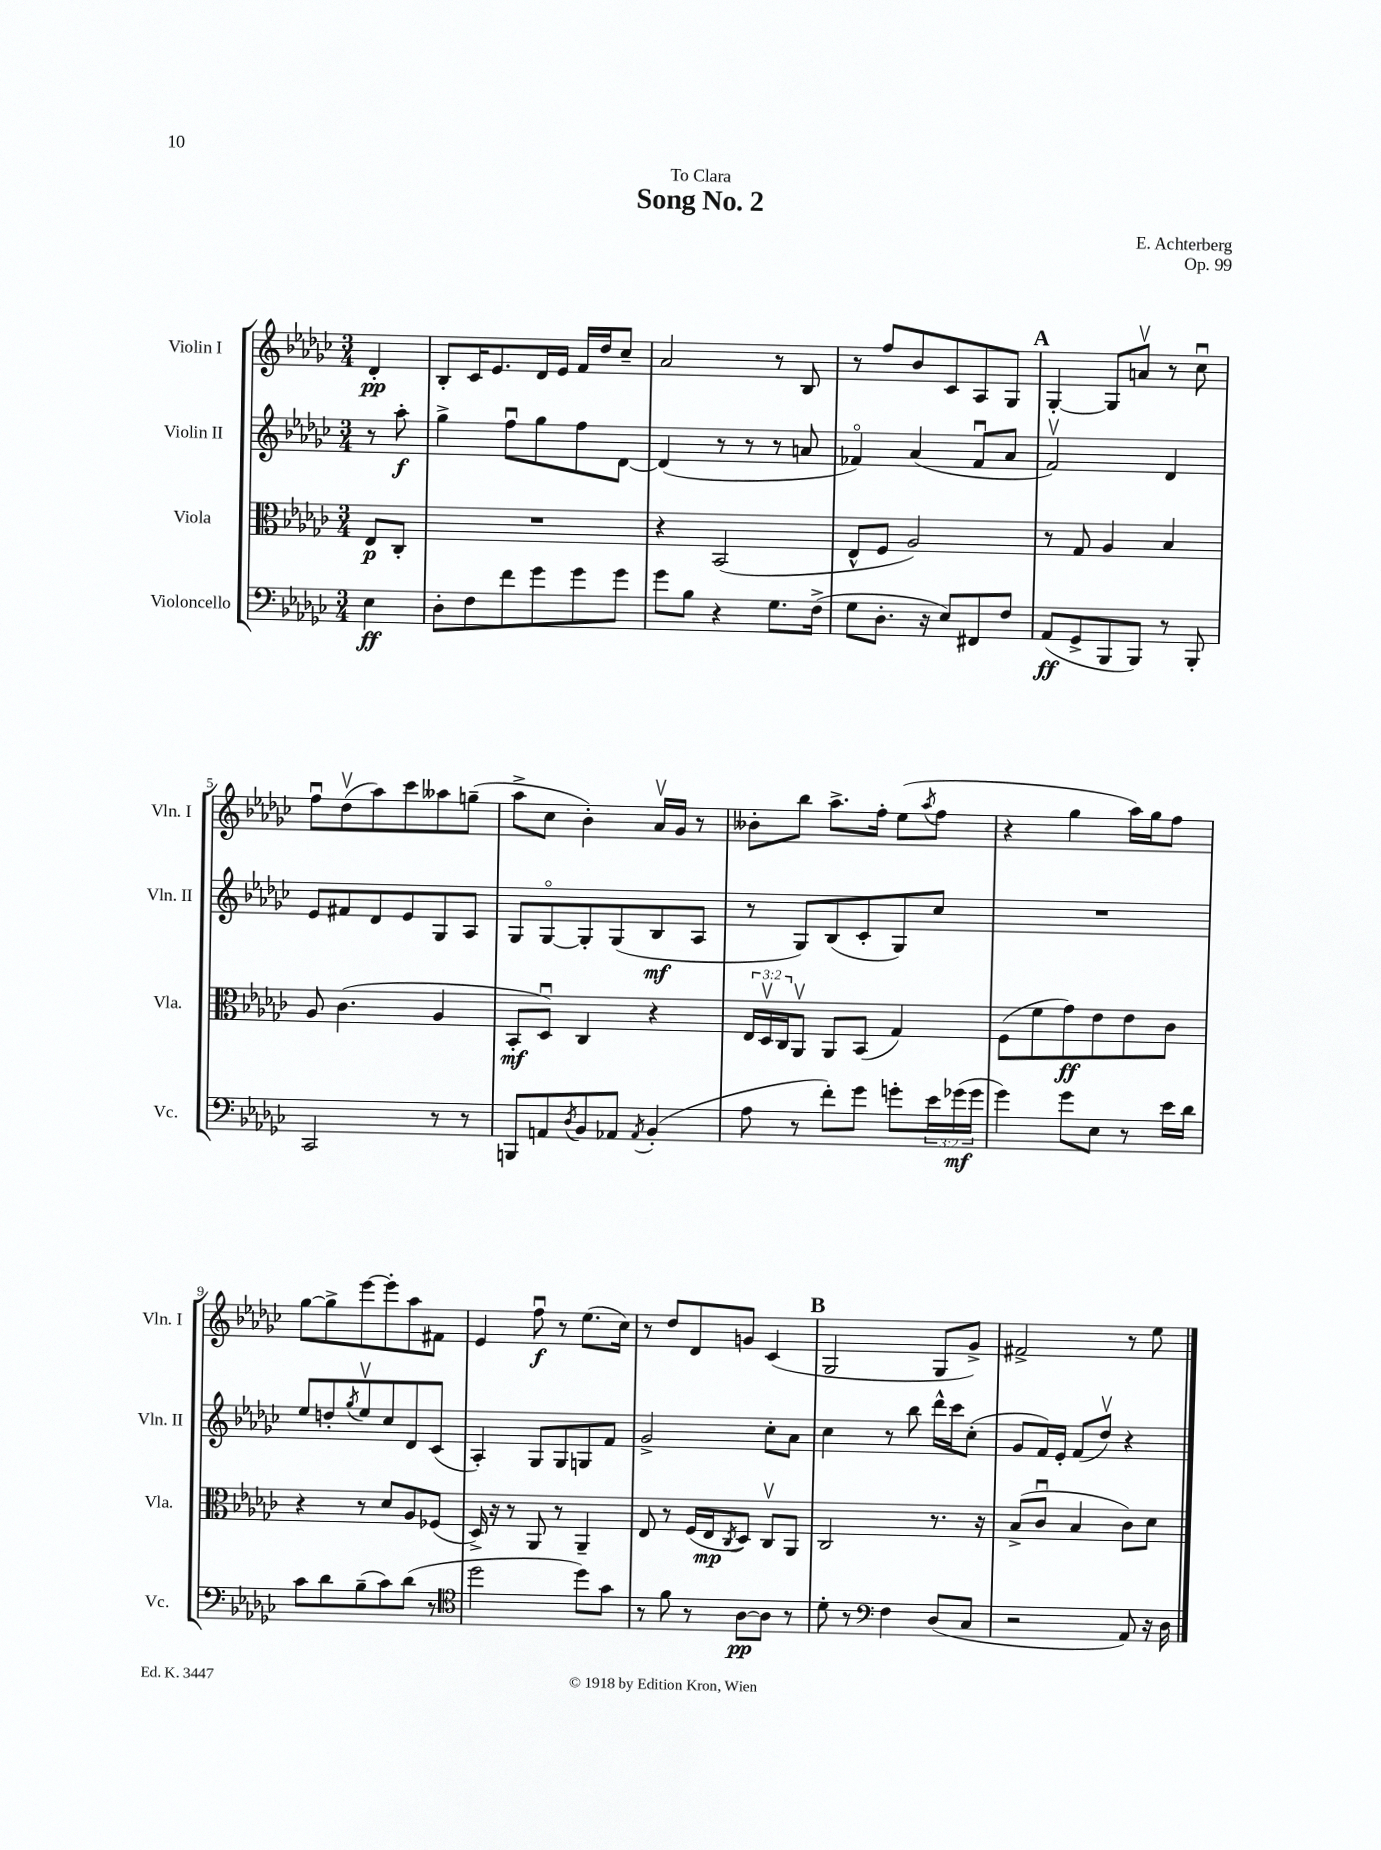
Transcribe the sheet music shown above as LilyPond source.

\header { title = "Song No. 2" composer = "E. Achterberg" dedication = "To Clara" opus = "Op. 99" }
<<
\new StaffGroup <<
\new Staff = "s0" \with { instrumentName = "Violin I" shortInstrumentName = "Vln. I" } {
    \clef treble \key ges \major \numericTimeSignature \time 3/4 \partial 4
    des'4-.\pp |
    bes8-. ces'16 ees'8. des'16 ees'16 f'16 des''16 ces''8-- |
    aes'2 r8 bes8 |
    r8 f''8 bes'8 ces'8 aes8 ges8 |
    \mark \markup { \bold "A" } ges4~-. ges8 a'8\upbow r8 ces''8\downbow |
    f''8\downbow des''8\upbow( aes''8) ces'''8 aeses''8 g''8--( |
    aes''8-> ces''8 bes'4-.) aes'16\upbow ges'16 r8 |
    beses'8-. bes''8 aes''8.-> f''16-. ees''8( \acciaccatura { aes''8 } f''8 |
    r4 ges''4 aes''16) ges''16 f''8 |
    ges''8~ ges''8-> ees'''8~ ees'''8-. aes''8 fis'8 |
    ees'4 f''8\downbow\f r8 ees''8.( ces''16) |
    r8 des''8 des'8 g'8 ces'4( |
    \mark \markup { \bold "B" } ges2 ges8 ges'8->) |
    fis'2-> r8 ees''8 \bar "|." |
}
\new Staff = "s1" \with { instrumentName = "Violin II" shortInstrumentName = "Vln. II" } {
    \clef treble \key ges \major \numericTimeSignature \time 3/4 \partial 4
    r8 aes''8-.\f |
    ges''4-> f''8\downbow ges''8 f''8 des'8~ |
    des'4( r8 r8 r8 a'8 |
    fes'4\flageolet) aes'4( fes'8\downbow aes'8 |
    \mark \markup { \bold "A" } f'2\upbow) des'4 |
    ees'8 fis'8 des'8 ees'8 ges8 aes8 |
    ges8 ges8~\flageolet ges8-. ges8( bes8\mf aes8 |
    r8 ges8) bes8( ces'8-. ges8) ces''8 |
    R2. |
    ees''8 d''8-. \acciaccatura { ges''8 } ees''8\upbow ces''8 des'8 ces'8( |
    aes4-.) ges8 ges8 g8 f'8 |
    ges'2-> ces''8-. aes'8 |
    \mark \markup { \bold "B" } ces''4 r8 bes''8 des'''16-^ ces'''16 ces''8-.( |
    ges'8 f'16) ees'16-. f'8( des''8\upbow) r4 \bar "|." |
}
\new Staff = "s2" \with { instrumentName = "Viola" shortInstrumentName = "Vla." } {
    \clef alto \key ges \major \numericTimeSignature \time 3/4 \override Staff.TupletNumber.text = #tuplet-number::calc-fraction-text \partial 4
    ees8\p ces8-. |
    R2. |
    r4 bes,2( |
    ees8-^ f8 aes2) |
    \mark \markup { \bold "A" } r8 ges8 aes4 bes4 |
    aes8 ces'4.( aes4 |
    bes,8-.\mf des8\downbow) ces4 r4 |
    \tuplet 3/2 { ees16 des16\upbow ces16 } aes,8\upbow aes,8 bes,8( ges4) |
    f8( f'8 ges'8\ff) ees'8 ees'8 ces'8 |
    r4 r8 des'8 aes8 fes8( |
    des16->) r16 r8 aes,8 r8 aes,4-- |
    ees8 r8 f16( ees16\mp \acciaccatura { ces8 } des8) ces8\upbow aes,8 |
    \mark \markup { \bold "B" } ces2 r8. r16 |
    bes8->( ces'8\downbow bes4 ces'8) des'8 \bar "|." |
}
\new Staff = "s3" \with { instrumentName = "Violoncello" shortInstrumentName = "Vc." } {
    \clef bass \key ges \major \numericTimeSignature \time 3/4 \override Staff.TupletNumber.text = #tuplet-number::calc-fraction-text \partial 4
    ees4\ff |
    des8-. f8 f'8 ges'8 ges'8 ges'8 |
    ges'8 bes8 r4 ges8. f16->( |
    ges8 des8.-. r16 ees8) fis,8 f8 |
    \mark \markup { \bold "A" } aes,8\ff( ges,8-> bes,,8 bes,,8) r8 bes,,8-. |
    ces,2 r8 r8 |
    b,,8 a,8 \acciaccatura { des8 } bes,8 aes,8 \acciaccatura { aes,8 } bes,4-.( |
    aes8 r8 f'8-.) ges'8 g'8-. \tuplet 3/2 { ees'16 ges'16\mf( ges'16 } |
    ges'4) ges'8 ees8 r8 ees'16 des'16 |
    ces'8 des'8 bes8--( ces'8) des'8( r8 |
    \clef tenor des''2 des''8) ges'8 |
    r8 f'8 r8 aes8~\pp aes8 r8 |
    \mark \markup { \bold "B" } des'8-. r8 \clef bass f4 des8( ces8 |
    r2 aes,8) r16 des16 \bar "|." |
}
>>
>>
